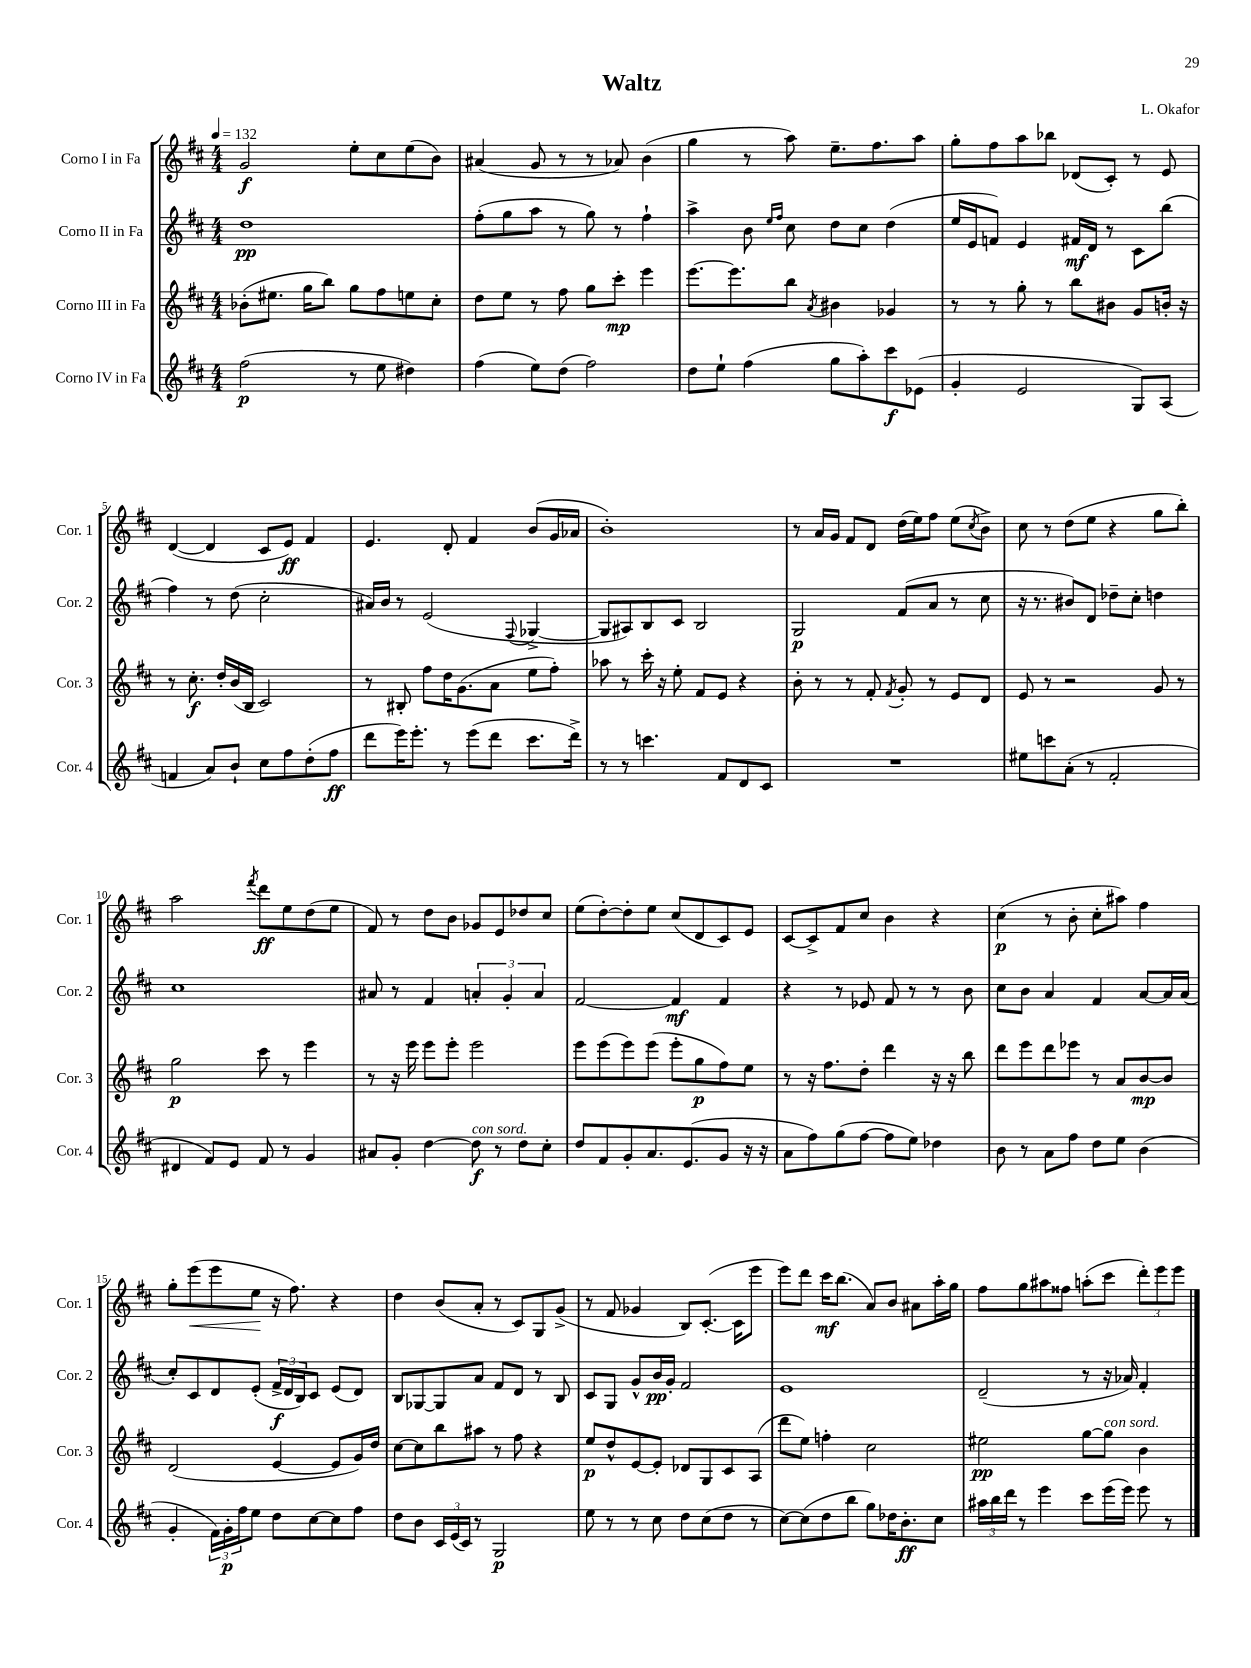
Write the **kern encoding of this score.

**kern	**kern	**kern	**kern
*staff4	*staff3	*staff2	*staff1
*clefG2	*clefG2	*clefG2	*clefG2
*k[f#c#]	*k[f#c#]	*k[f#c#]	*k[f#c#]
*M4/4	*M4/4	*M4/4	*M4/4
*MM132	*MM132	*MM132	*MM132
(2ff#\	(8b-'\L	1dd	2g/
.	8.ee#\J	.	.
.	16gg\LK	.	.
.	8bb\J)	.	.
8r	8gg\L	.	8ee'\L
8ee\	8ff#\	.	8cc#\
4dd#\)	8ee\	.	(8ee\
.	8cc#'\J	.	8b\J)
=	=	=	=
(4ff#\	8dd\L	(8ff#'\L	(4a#/
.	8ee\J	8gg\	.
8ee\L)	8r	8aa\J	8g/
(8dd\J	8ff#\	8r	8r
2ff#\)	8gg\L	8gg\)	8r
.	8ccc#'\J	8r	8a-/)
.	4eee\	4ff#`\	(4b\
=	=	=	=
8dd\L	[8.eee\L	4aa^\	4gg\
8ee`\J	.	.	.
.	8.eee\]	.	.
(4ff#\	.	8b\	8r
.	.	16qqee/LL	.
.	.	16qqff#/JJ	.
.	8bb\J	8cc#\	8aa\)
.	8qa/	.	.
8gg\L	4b#\	8dd\L	8.ee~\L
8aa'\)	.	8cc#\J	.
.	.	.	8.ff#\
8ccc#\	4g-/	(4dd\	.
(8e-\J	.	.	8aa\J
=	=	=	=
4g'/	8r	16ee/LL	8gg'\L
.	.	16e/J	.
.	8r	8f/J)	8ff#\
2e/	8gg'\	4e/	8aa\
.	8r	.	8bb-\J
.	8bb\L	16f#/LL	(8d-/L
.	.	16d/JJ	.
.	8b#\J	8r	8c#'/J)
8G/L)	8g/L	8c#\L	8r
(8A/J	16b'/Jk	(8bb\J	8e/
.	16r	.	.
=	=	=	=
4f/	8r	4ff#\)	([4d/
.	8.cc#'\	.	.
8a/L)	.	8r	4d/]
.	16dd'/LL	.	.
8b`/J	(16b/	(8dd\	.
.	16B/JJ	.	.
8cc#\L	2c#/)	2cc#'\	8c#/L
8ff#\	.	.	8e/J)
(8dd'\	.	.	4f#/
8ff#\J	.	.	.
=	=	=	=
8ddd\L	8r	16a#/LL)	4.e/
.	.	16b/JJ	.
16eee\K)	8B#'/	8r	.
8.eee'\J	.	.	.
.	8ff#\L	(2e/	.
8r	16dd\K	.	8d'/
.	(8.g\	.	.
(8eee\L	.	.	4f#/
8ddd\J	8a\J	.	.
.	.	8qqF#/	.
8.ccc#\L	8ee\L	[4G-^/	(8b/L
.	8ff#'\J)	.	16g/L
16ddd^\Jk)	.	.	16a-/JJ
=	=	=	=
8r	8aa-\	8G-/]L	1b')
8r	8r	8A#/)	.
4.ccc\	16ccc#'\	8B/	.
.	16r	.	.
.	8ee'\	8c#/J	.
.	8f#/L	2B/	.
8f#/L	8e/J	.	.
8d/	4r	.	.
8c#/J	.	.	.
=	=	=	=
1r	8b'\	2G/	8r
.	8r	.	16a/LL
.	.	.	16g/JJ
.	8r	.	8f#/L
.	8f#'/	.	8d/J
.	8qf#/	.	.
.	8g'/	(8f#/L	(16dd\LL
.	.	.	16ee\J)
.	8r	8a/J	8ff#\J
.	8e/L	8r	(8ee\L
.	.	.	8qcc#/
.	8d/J	8cc#\	8b^\J)
=	=	=	=
8ee#\L	8e/	16r	8cc#\
.	.	8.r	.
8ccc\	8r	.	8r
(8a'\J	2r	8b#/L)	(8dd\L
8r	.	8d/J	8ee\J
2f#'/	.	8dd-~\L	4r
.	.	8cc#'\J	.
.	8g/	4dd\	8gg\L
.	8r	.	8bb'\J)
=	=	=	=
4d#/	2gg\	1cc#	2aa\
8f#/L)	.	.	.
8e/J	.	.	.
.	.	.	8qfff#/
8f#/	8ccc#\	.	8ddd\L
8r	8r	.	8ee\
4g/	4eee\	.	(8dd\
.	.	.	8ee\J
=	=	=	=
8a#/L	8r	8a#/	8f#/)
8g'/J	16r	8r	8r
.	16eee\	.	.
[4dd\	8eee\L	4f#/	8dd\L
.	8eee'\J	.	8b\J
8dd\]	2eee\	6a'/	8g-/L
8r	.	.	8e/
.	.	6g'/	.
8dd\L	.	.	8dd-/
.	.	6a/	.
8cc#'\J	.	.	8cc#/J
=	=	=	=
8dd/L	8eee\L	[2f#/	(8ee\L
8f#/	(8eee\	.	[8dd'\)
8g'/	8eee\)	.	8dd'\]
8.a/	(8eee\J	.	8ee\J
.	8eee'\L	4f#/]	(8cc#/L
(8.e/	.	.	.
.	8gg\	.	8d/
8g/J	8ff#\)	4f#/	8c#/)
16r	8ee\J	.	8e/J
16r	.	.	.
=	=	=	=
8a\L	8r	4r	[8c#/L
8ff#\)	16r	.	8c#^/]
.	8.ff#\L	.	.
(8gg\	.	8r	8f#/
[8ff#\J	8dd'\J	8e-/	8cc#/J
8ff#\]L	4ddd\	8f#/	4b\
8ee\J)	.	8r	.
4dd-\	16r	8r	4r
.	16r	.	.
.	8bb\	8b\	.
=	=	=	=
8b\	8ddd\L	8cc#\L	(4cc#\
8r	8eee\	8b\J	.
8a\L	8ddd\	4a/	8r
8ff#\J	8eee-\J	.	8b'\
8dd\L	8r	4f#/	8cc#'\L
8ee\J	8a/L	.	8aa#\J)
(4b\	[8b/	[8a/L	4ff#\
.	8b/]J	16a/]L	.
.	.	(16a/JJ	.
=	=	=	=
4g'/	(2d/	8cc#'/L)	8gg'\L
.	.	8c#/	(8eee\
24f#\LL)	.	8d/	8eee\
24g'\	.	.	.
24ff#\J	.	.	.
8ee\J	.	(8e'/J	8ee\J
8dd\L	[4e/	24f#^/LL	16r
.	.	24d/	.
.	.	.	8.ff#\)
.	.	24B/J)	.
[8cc#\	.	8c#/J	.
8cc#\]	8e/]L	(8e/L	4r
8ff#\J	16g/L)	8d/J)	.
.	16dd/JJ	.	.
=	=	=	=
8dd\L	[8cc#\L	8B/L	4dd\
8b\J	8cc#\]	[8G-/	.
24c#/LL	8bb\	8G-/]	(8b/L
(24e/	.	.	.
24c#/JJ)	.	.	.
8r	8aa#\J	8a/J	8a'/J
2G/	8r	8f#/L	8r
.	8ff#\	8d/J	8c#/L)
.	4r	8r	8G/
.	.	8B/	(8g^/J
=	=	=	=
8ee\	8ee/L	8c#/L	8r
8r	8dd^^/	8G/J	8f#/
8r	[8e/	8g^^/L	4g-/
8cc#\	8e'/]J	16b/L	.
.	.	16g'/JJ	.
8dd\L	8d-/L	2f#/	8B/L)
(8cc#\	8G/	.	([8.c#'/J
8dd\J	8c#/	.	.
.	.	.	16c#\]LK
8r	(8A/J	.	8eee\J
=	=	=	=
[8cc#\L)	8ddd\L	1e	8eee\L)
(8cc#\]	8ee\J)	.	8ddd\J
8dd\	4ff'\	.	16ccc#\LK
.	.	.	(8.bb\J
8bb\J	.	.	.
8gg\L)	2cc#\	.	8a/L)
16dd-\K	.	.	8b/J
8.b'\	.	.	.
.	.	.	8a#\L
8cc#\J	.	.	16aa'\L
.	.	.	16gg\JJ
=	=	=	=
24aa#\LL	2ee#\	(2d~/	8ff#\L
24bb\	.	.	.
24ddd\JJ	.	.	.
8r	.	.	8gg\
4eee\	.	.	8aa#\
.	.	.	8ff##\J
8ccc#\L	[8gg\L	8r	(8aa'\L
(16eee\L	8gg\]J	16r	8ccc#\J
16eee\JJ)	.	16a-/)	.
8eee\	4b\	4f#'/	12ddd'\L)
.	.	.	12eee\
8r	.	.	.
.	.	.	12eee\J
==	==	==	==
*-	*-	*-	*-
